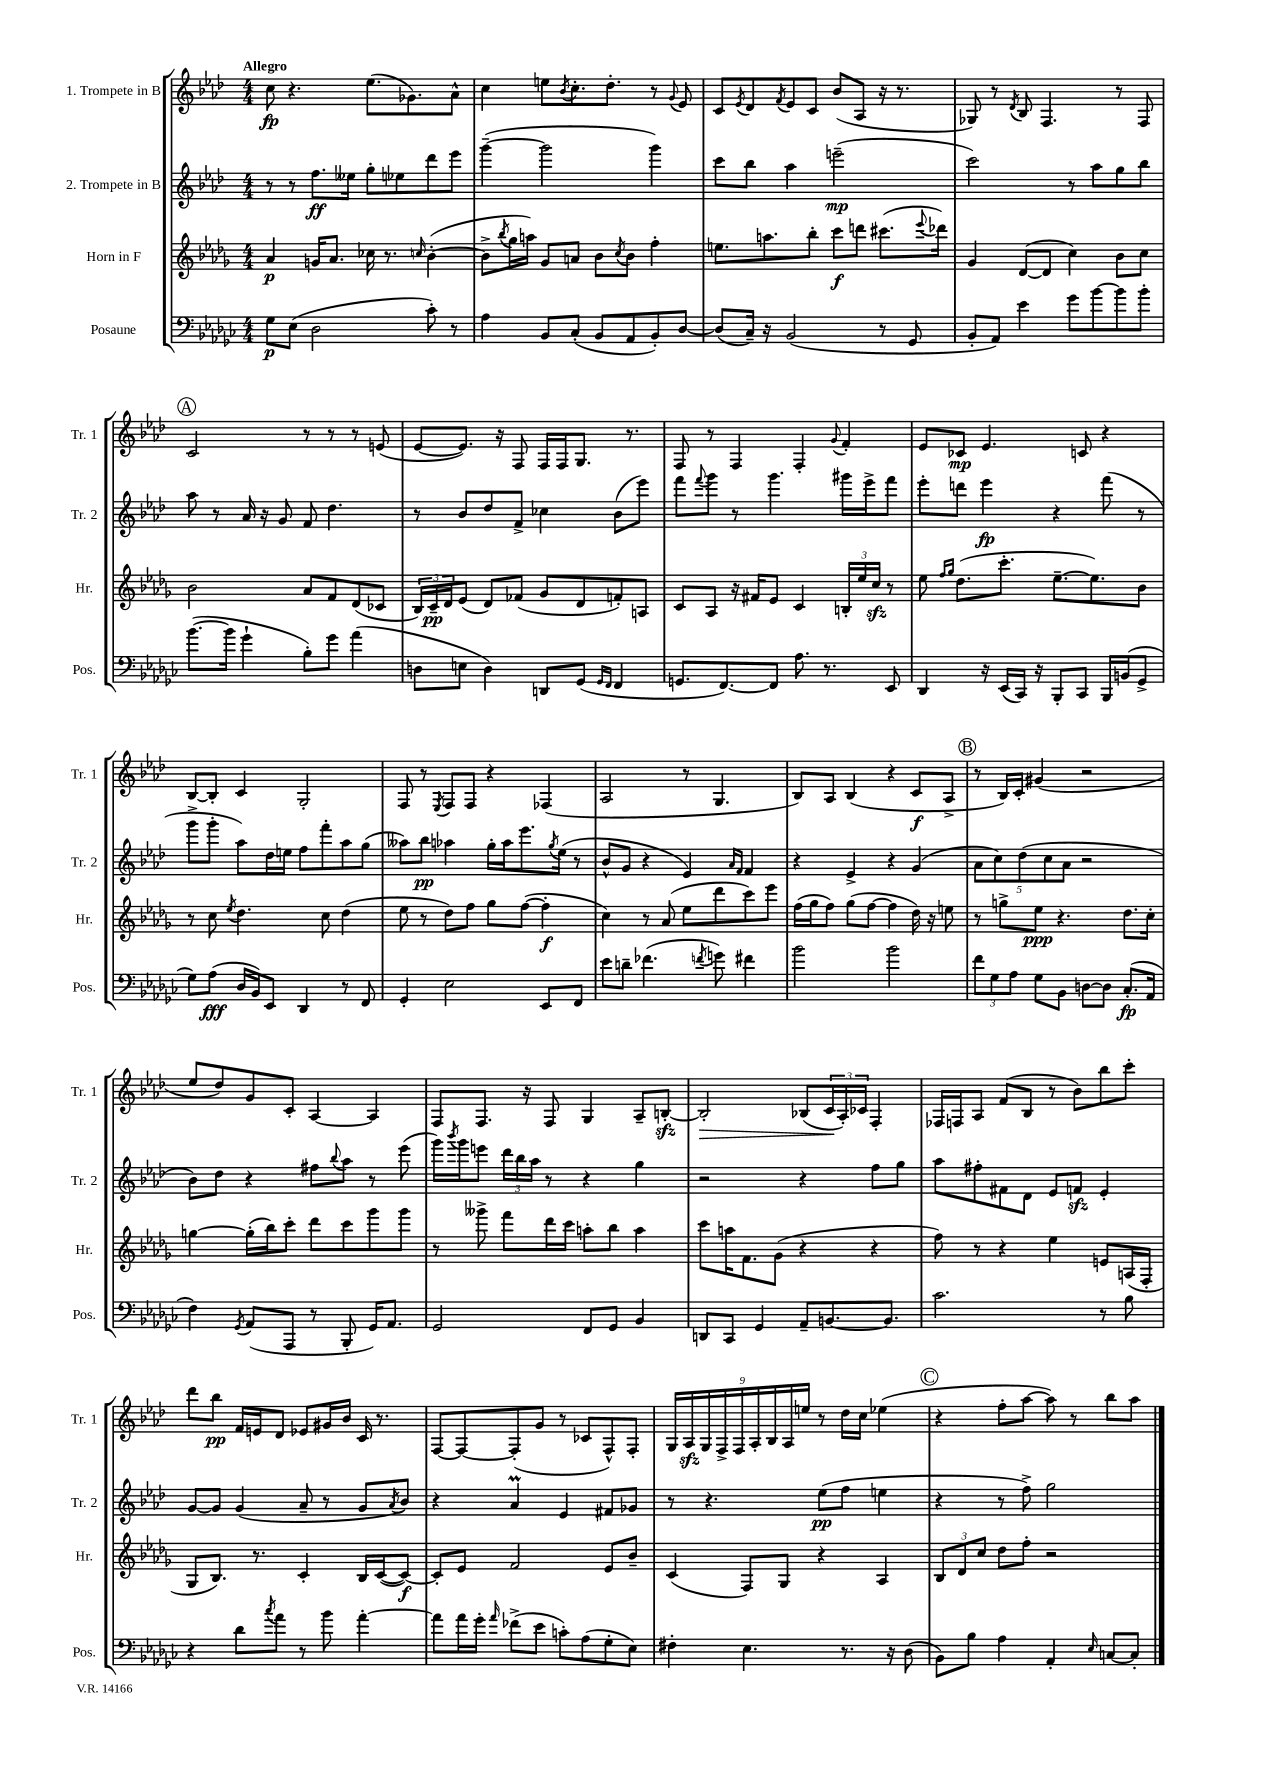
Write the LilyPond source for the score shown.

<<
\new StaffGroup <<
\new Staff = "s0" \with { instrumentName = "1. Trompete in B" shortInstrumentName = "Tr. 1" } {
    \clef treble \key aes \major \numericTimeSignature \time 4/4 \tempo "Allegro"
    c''8\fp r4. ees''8.( ges'8.) aes'8-^ |
    c''4 e''8 \acciaccatura { bes'8 } c''8.-. des''8.-. r8 \appoggiatura { g'8 } ees'8 |
    c'8 \acciaccatura { ees'8 } des'8 \acciaccatura { f'8 } ees'8 c'8 bes'8( aes8 r16 r8. |
    ges8) r8 \acciaccatura { des'8 } bes8 f4. r8 f8 |
    \mark \markup { \circle "A" } c'2 r8 r8 r8 e'8( |
    ees'8~ ees'8.) r16 f8 f16 f16 g8. r8. |
    f8 r8 f4 f4-. \appoggiatura { g'8 } f'4-. |
    ees'8 ces'8\mp ees'4. c'8 r4 |
    bes8~ bes8-. c'4 g2-. |
    f8 r8 \acciaccatura { ees8 } f8 f8 r4 fes4( |
    aes2 r8 g4. |
    bes8) aes8 bes4( r4 c'8\f aes8-> |
    \mark \markup { \circle "B" } r8 bes16) c'16-. gis'4( r2 |
    ees''8 des''8) g'8 c'8-. aes4~ aes4 |
    f8 f8. r16 f8 g4 aes8-- b8~-.\sfz |
    b2-.\> bes8( \tuplet 3/2 { c'16\! aes16-.) ces'16 } f4-. |
    fes16 f16 aes8 f'8( bes8 r8 bes'8) bes''8 c'''8-. |
    des'''8 bes''8\pp f'16 e'16 des'8 ees'8 gis'16 bes'16 c'16 r8. |
    f8~ f8~ f8-.( g'8 r8 ces'8 f8-^) f8-. |
    \tuplet 9/8 { g16 aes16\sfz g16 f16-> f16 aes16-. bes16 aes16 e''16 } r8 des''16 c''16 ees''4( |
    \mark \markup { \circle "C" } r4 f''8-. aes''8~ aes''8) r8 bes''8 aes''8 \bar "|." |
}
\new Staff = "s1" \with { instrumentName = "2. Trompete in B" shortInstrumentName = "Tr. 2" } {
    \clef treble \key aes \major \numericTimeSignature \time 4/4
    r8 r8 f''8.\ff eeses''16 g''8-. ees''8 des'''8 ees'''8 |
    g'''4~--( g'''2 g'''4) |
    c'''8 bes''8 aes''4 e'''2--\mp( |
    c'''2) r8 aes''8 g''8 bes''8 |
    \mark \markup { \circle "A" } aes''8 r8 aes'16 r16 g'8 f'8 des''4. |
    r8 bes'8 des''8 f'8-> ces''4 bes'8( ees'''8) |
    f'''8 \appoggiatura { f'''8 } g'''8 r8 g'''4. gis'''16 ees'''16-> f'''8 |
    ees'''8-. d'''8 ees'''4\fp r4 f'''8( r8 |
    g'''8-> g'''8-. aes''8) des''16 e''16 f''8 f'''8-. aes''8 g''8( |
    aeses''8) bes''8\pp aes''4 g''16-. aes''16 ees'''8. \acciaccatura { g''8 } ees''16( r8 |
    bes'8-^ g'8 r4 ees'4) \grace { aes'16 f'16 } f'4 |
    r4 ees'4-> r4 g'4( |
    \mark \markup { \circle "B" } \tuplet 5/4 { aes'8 c''8) des''8( c''8 aes'8 } r2 |
    bes'8) des''8 r4 fis''8 \appoggiatura { bes''8 } aes''8 r8 ees'''8( |
    g'''16) \acciaccatura { bes'''8 } g'''16 e'''8 \tuplet 3/2 { des'''16 bes''16 aes''16 } r8 r4 g''4 |
    r2 r4 f''8 g''8 |
    aes''8 fis''8-. fis'8 des'8 ees'8 f'8\sfz ees'4-. |
    g'8~ g'8 g'4( aes'8-- r8 g'8 \acciaccatura { aes'8 } bes'8) |
    r4 aes'4\prall ees'4 fis'8 ges'8 |
    r8 r4. ees''8\pp( f''8 e''4 |
    \mark \markup { \circle "C" } r4 r8 f''8->) g''2 \bar "|." |
}
\new Staff = "s2" \with { instrumentName = "Horn in F" shortInstrumentName = "Hr." } {
    \clef treble \key des \major \numericTimeSignature \time 4/4
    aes'4\p g'16 aes'8. ces''16 r8. \grace { c''16 } bes'4~-.( |
    bes'8-> \acciaccatura { bes''8 } ges''16 a''16) ges'8 a'8 bes'8 \acciaccatura { c''8 } bes'8 f''4-. |
    e''8. a''8. bes''8-. c'''8\f d'''8 cis'''8.( \appoggiatura { ees'''8 } des'''16) |
    ges'4 des'8~( des'8 c''4) bes'8 c''8 |
    \mark \markup { \circle "A" } bes'2 aes'8 f'8 des'8( ces'8 |
    \tuplet 3/2 { bes16) c'16--\pp des'16 } ees'8( des'8) fes'8( ges'8 des'8 f'8-.) a8 |
    c'8 aes8 r16 fis'16 ees'8 c'4 \tuplet 3/2 { b16-. ees''16 c''16\sfz } r8 |
    ees''8 \grace { f''16 ges''16 } des''8.( c'''8.-. ees''8.~-- ees''8.) bes'8 |
    r8 c''8 \acciaccatura { ees''8 } des''4. c''8 des''4( |
    ees''8 r8 des''8) f''8 ges''8 f''8~( f''4-.\f |
    c''4) r8 aes'8( ees''8 des'''8 c'''8) ees'''8 |
    f''16( ges''16 f''8) ges''8( f''8~ f''4 des''16) r16 e''8 |
    \mark \markup { \circle "B" } r8 g''8-> ees''8\ppp r4. des''8. c''16-. |
    g''4~ g''16-.( bes''16) c'''8-. des'''8 c'''8 ges'''8 ges'''8 |
    r8 geses'''8-> f'''8 des'''16 c'''16 a''8-. bes''8 a''4 |
    c'''8 a''16 f'8. ges'8( r4 r4 |
    f''8) r8 r4 ees''4 e'8 a16( f16-. |
    ges8 bes8.) r8. c'4-. bes16 c'16~( c'8~\f) |
    c'8-. ees'8 f'2 ees'8 bes'8-- |
    c'4( f8) ges8 r4 aes4 |
    \mark \markup { \circle "C" } \tuplet 3/2 { bes8 des'8 c''8 } des''8 f''8-. r2 \bar "|." |
}
\new Staff = "s3" \with { instrumentName = "Posaune" shortInstrumentName = "Pos." } {
    \clef bass \key ges \major \numericTimeSignature \time 4/4
    ges8\p ees8( des2 ces'8-.) r8 |
    aes4 bes,8 ces8-.( bes,8 aes,8 bes,8-.) des8~ |
    des8( ces16--) r16 bes,2( r8 ges,8 |
    bes,8-. aes,8) ees'4 ges'8 bes'8~ bes'8 bes'8-. |
    \mark \markup { \circle "A" } bes'8.~( bes'16 ges'4-! bes8-.) ges'8 aes'4( |
    d8 e8 d4) d,8 ges,8( \grace { ges,16 f,16 } f,4 |
    g,8. f,8.~) f,8 aes8. r8. ees,8 |
    des,4 r16 ees,16( ces,16) r16 bes,,8-. ces,8 bes,,16 b,16( ges,8-> |
    ges8) aes8\fff( des16 bes,16) ees,8 des,4 r8 f,8 |
    ges,4-. ees2 ees,8 f,8 |
    ees'8 d'8-- fes'4.( \acciaccatura { f'8 } g'8) fis'4 |
    bes'2 bes'2 |
    \mark \markup { \circle "B" } \tuplet 3/2 { f'8 ges8 aes8 } ges8 bes,8 d8~ d8 ces8.-.\fp( aes,16 |
    f4) \acciaccatura { ges,8 } aes,8( aes,,8 r8 bes,,8-. ges,16) aes,8. |
    ges,2 f,8 ges,8 bes,4 |
    d,8 ces,8 ges,4 aes,8-- b,8.~ b,8. |
    ces'2. r8 bes8 |
    r4 des'8 \acciaccatura { ces''8 } aes'8 r8 bes'8 aes'4~-. |
    aes'8 aes'16 ges'16-. \grace { aes'16 } fes'8->( ees'8 c'8-.) aes8( ges8-. ees8) |
    fis4-. ees4. r8. r16 des8( |
    \mark \markup { \circle "C" } bes,8) bes8 aes4 aes,4-. \grace { ees16 } c8~ c8-. \bar "|." |
}
>>
>>
\layout { \context { \Score \remove "Bar_number_engraver" } }
